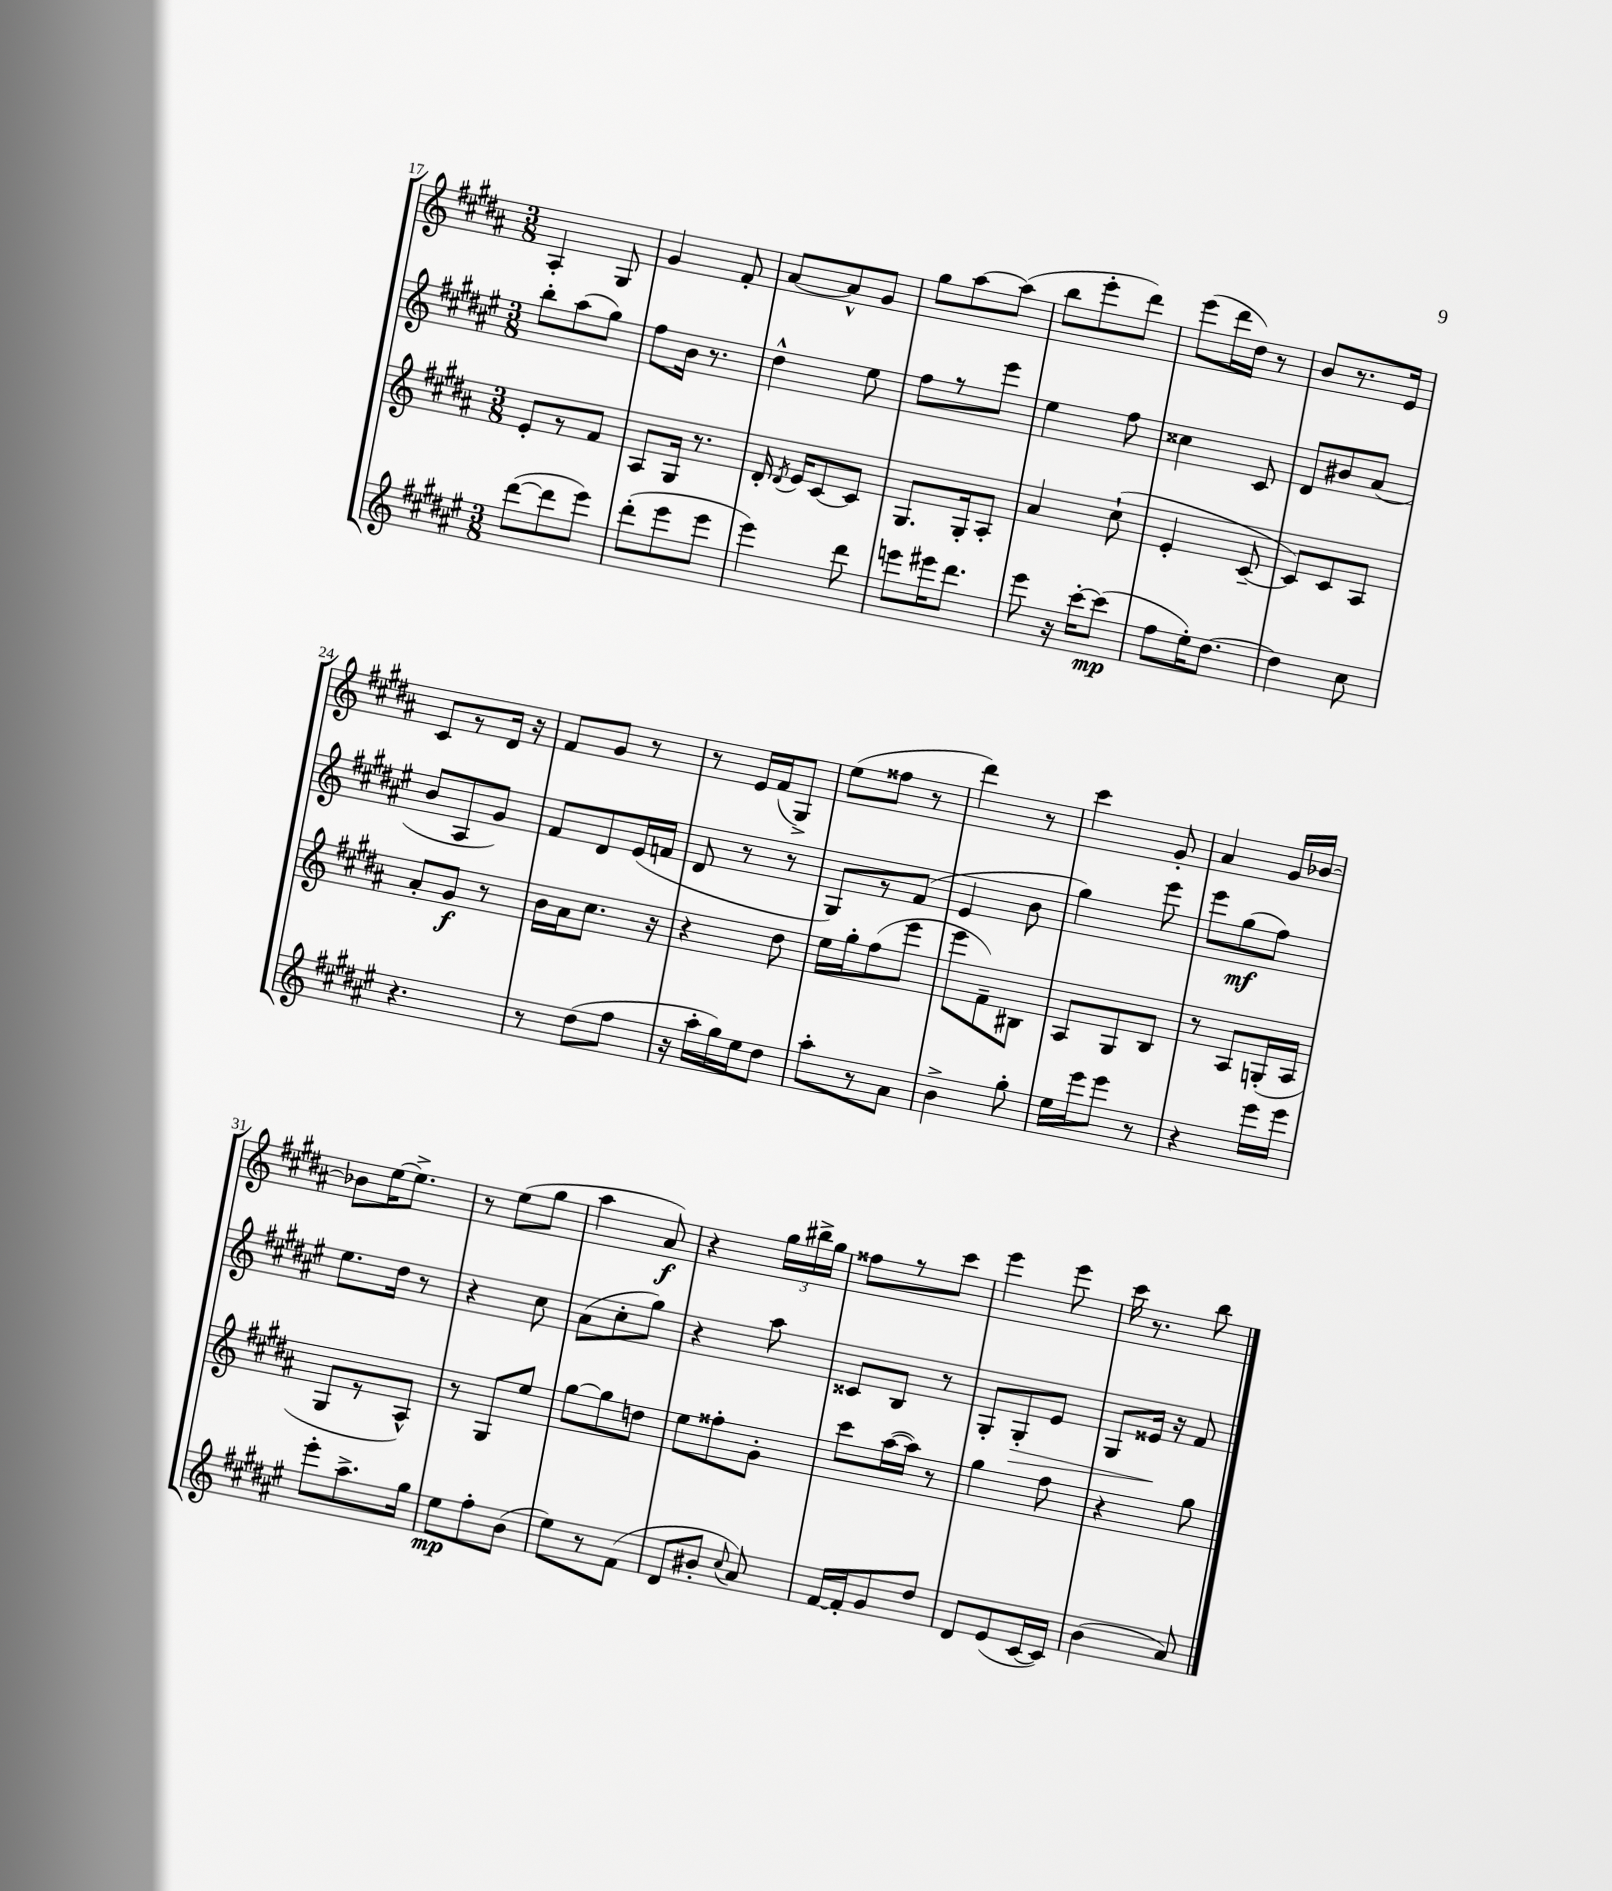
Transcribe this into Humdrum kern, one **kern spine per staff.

**kern	**dynam	**kern	**dynam	**kern	**dynam	**kern	**dynam
*part4	*part4	*part3	*part3	*part2	*part2	*part1	*part1
*staff4	*staff4	*staff3	*staff3	*staff2	*staff2	*staff1	*staff1
*clefG2	*	*clefG2	*	*clefG2	*	*clefG2	*
*k[f#c#g#d#a#e#]	*	*k[f#c#g#d#a#]	*	*k[f#c#g#d#a#e#]	*	*k[f#c#g#d#a#]	*
*M3/8	*	*M3/8	*	*M3/8	*	*M3/8	*
=17	=17	=17	=17	=17	=17	=17	=17
([8ddd#\L	.	8e'/L	.	8bb'\L	.	4A#'/	.
8ddd#\]	.	8r	.	(8aa#\	.	.	.
8eee#\J)	.	8f#/J	.	8gg#\J)	.	8G#/	.
=18	=18	=18	=18	=18	=18	=18	=18
(8ddd#'\L	.	8A#/L	.	8ff#\L	.	4g#/	.
8eee#\	.	16G#/Jk	.	16b\Jk	.	.	.
.	.	8.r	.	8.r	.	.	.
8eee#\J	.	.	.	.	.	8f#'/	.
=19	=19	=19	=19	=19	=19	=19	=19
4eee#\)	.	16d#'/	.	4dd#^^\	.	[8a#/L	.
.	.	8qd#/	.	.	.	.	.
.	.	16e/KL	.	.	.	.	.
.	.	[8c#/	.	.	.	8a#^^/]	.
8ddd#\	.	8c#/J]	.	8ee#\	.	8g#/J	.
=20	=20	=20	=20	=20	=20	=20	=20
8eeen\L	.	8.G#/L	.	8ff#\L	.	8gg#\L	.
16eee#X\K	.	.	.	8r	.	[8aa#\	.
8.ddd#\J	.	16G#'/k	.	.	.	.	.
.	.	8A#'/J	.	8eee#\J	.	(8aa#\J]	.
=21	=21	=21	=21	=21	=21	=21	=21
8eee#\	.	4a#/	.	4ee#\	.	8bb\L	.
16r	.	.	.	.	.	8eee'\	.
[16ccc#'\KL	.	.	.	.	.	.	.
(8ccc#\J]	mp	(8cc#`\	.	8ff#\	.	8ddd#\J)	.
=22	=22	=22	=22	=22	=22	=22	=22
8ff#\L	.	4e'/	.	4cc##X\	.	(8eee\L	.
16ee#'\K)	.	.	.	.	.	16ddd#\L	.
[8.dd#\J	.	.	.	.	.	16dd#\JJ)	.
.	.	[8c#~/	.	8c#/	.	8r	.
=23	=23	=23	=23	=23	=23	=23	=23
4dd#\]	.	8c#/L])	.	8d#/L	.	8b/L	.
.	.	8c#/	.	8b#X/	.	8.r	.
8cc#\	.	8A#/J	.	(8a#/J	.	.	.
.	.	.	.	.	.	16e/Jk	.
!!LO:LB:g=z
=24	=24	=24	=24	=24	=24	=24	=24
4.r	.	8a#'/L	.	8b/L	.	8c#/L	.
.	.	8g#/J	f	8A#/	.	8r	.
.	.	8r	.	8g#/J)	.	16d#/Jk	.
.	.	.	.	.	.	16r	.
=25	=25	=25	=25	=25	=25	=25	=25
8r	.	16b\LL	.	8f#/L	.	8f#/L	.
.	.	16a#\J	.	.	.	.	.
(8dd#\L	.	8.cc#\J	.	8d#/	.	8g#/J	.
8ff#\J	.	.	.	(16e#/L	.	8r	.
.	.	16r	.	16fn/JJ	.	.	.
=26	=26	=26	=26	=26	=26	=26	=26
16r	.	4r	.	8d#/	.	8r	.
16aa#'\LL	.	.	.	.	.	.	.
16gg#\)	.	.	.	8r	.	16e/LL	.
16ee#\J	.	.	.	.	.	(16f#/J	.
8dd#\J	.	8dd#\	.	8r	.	8G#^/J)	.
=27	=27	=27	=27	=27	=27	=27	=27
8aa#'\L	.	16ee\LL	.	8G#/L)	.	(8ee\L	.
.	.	16gg#'\J	.	.	.	.	.
8r	.	(8ff#\	.	8r	.	8ff##X\J	.
8a#\J	.	8eee\J	.	(8f#/J	.	8r	.
=28	=28	=28	=28	=28	=28	=28	=28
4b^\	.	8eee\L	.	4e#/	.	4ddd#\)	.
.	.	8f#~\)	.	.	.	.	.
8gg#'\	.	8B#X\J	.	8b\	.	8r	.
=29	=29	=29	=29	=29	=29	=29	=29
16ee#\LL	.	8A#/L	.	4gg#\)	.	4ccc#\	.
16eee#\J	.	.	.	.	.	.	.
8eee#\J	.	8G#/	.	.	.	.	.
8r	.	8B/J	.	8eee#\	.	8g#'/	.
=30	=30	=30	=30	=30	=30	=30	=30
4r	.	8r	.	8eee#\L	.	4a#/	.
.	.	8A#/L	.	(8gg#\	mf	.	.
16eee#\LL	.	(16Gn'/L	.	8ff#\J)	.	16g#/LL	.
16eee#\JJ	.	16A#/JJ	.	.	.	[16b-X/JJ	.
!!LO:LB:g=z
=31	=31	=31	=31	=31	=31	=31	=31
8eee#'\L	.	8G#/L	.	8.ee#\L	.	8b-X\L]	.
8.aa#^\	.	8r	.	.	.	[16ee\K	.
.	.	.	.	16dd#\Jk	.	8.ee^\J]	.
.	.	8A#^^/J)	.	8r	.	.	.
16gg#\Jk	.	.	.	.	.	.	.
=32	=32	=32	=32	=32	=32	=32	=32
8ee#\L	mp	8r	.	4r	.	8r	.
8ff#'\	.	8G#/L	.	.	.	(8ee\L	.
(8b\J	.	8ee/J	.	8cc#\	.	8gg#\J	.
=33	=33	=33	=33	=33	=33	=33	=33
8ee#\L)	.	[8gg#\L	.	(8a#\L	.	4aa#\	.
8r	.	8gg#\]	.	8cc#'\	.	.	.
(8f#\J	.	8ddn\J	.	8gg#\J)	.	8a#/)	f
=34	=34	=34	=34	=34	=34	=34	=34
8d#/L	.	8ee\L	.	4r	.	4r	.
8b#X'/J	.	8ff##X'\	.	.	.	.	.
8qqcc#/	.	.	.	.	.	.	.
8a#/)	.	8g#'\J	.	8aa#\	.	24gg#\LL	.
.	.	.	.	.	.	24bb#X^\	.
.	.	.	.	.	.	24gg#\JJ	.
=35	=35	=35	=35	=35	=35	=35	=35
[16f#/LL	.	8ccc#\L	.	8c##X/L	.	8ff##X\L	.
16f#'/J]	.	.	.	.	.	.	.
8g#/	.	([16aa#\L	.	8B/J	.	8r	.
.	.	16aa#\JJ])	.	.	.	.	.
8dd#/J	.	8r	.	8r	.	8ccc#\J	.
=36	=36	=36	=36	=36	=36	=36	=36
8d#/L	.	4gg#\	.	8G#'/L	.	4eee\	.
!	!	!	!	!	!LO:HP:b	!	!
(8e#/	.	.	.	8G#'/	>	.	.
[16c#/L	.	8ff#\	.	8e#/J	.	8eee\	.
16c#/JJ])	.	.	.	.	.	.	.
=37	=37	=37	=37	=37	=37	=37	=37
(4b\	.	4r	.	8G#/L	.	16ccc#\	.
.	.	.	.	.	.	8.r	.
.	.	.	.	16e##X/Jk	.	.	.
.	.	.	.	16r	]	.	.
8a#/)	.	8gg#\	.	8f#/	.	8bb\	.
==	==	==	==	==	==	==	==
*-	*-	*-	*-	*-	*-	*-	*-
